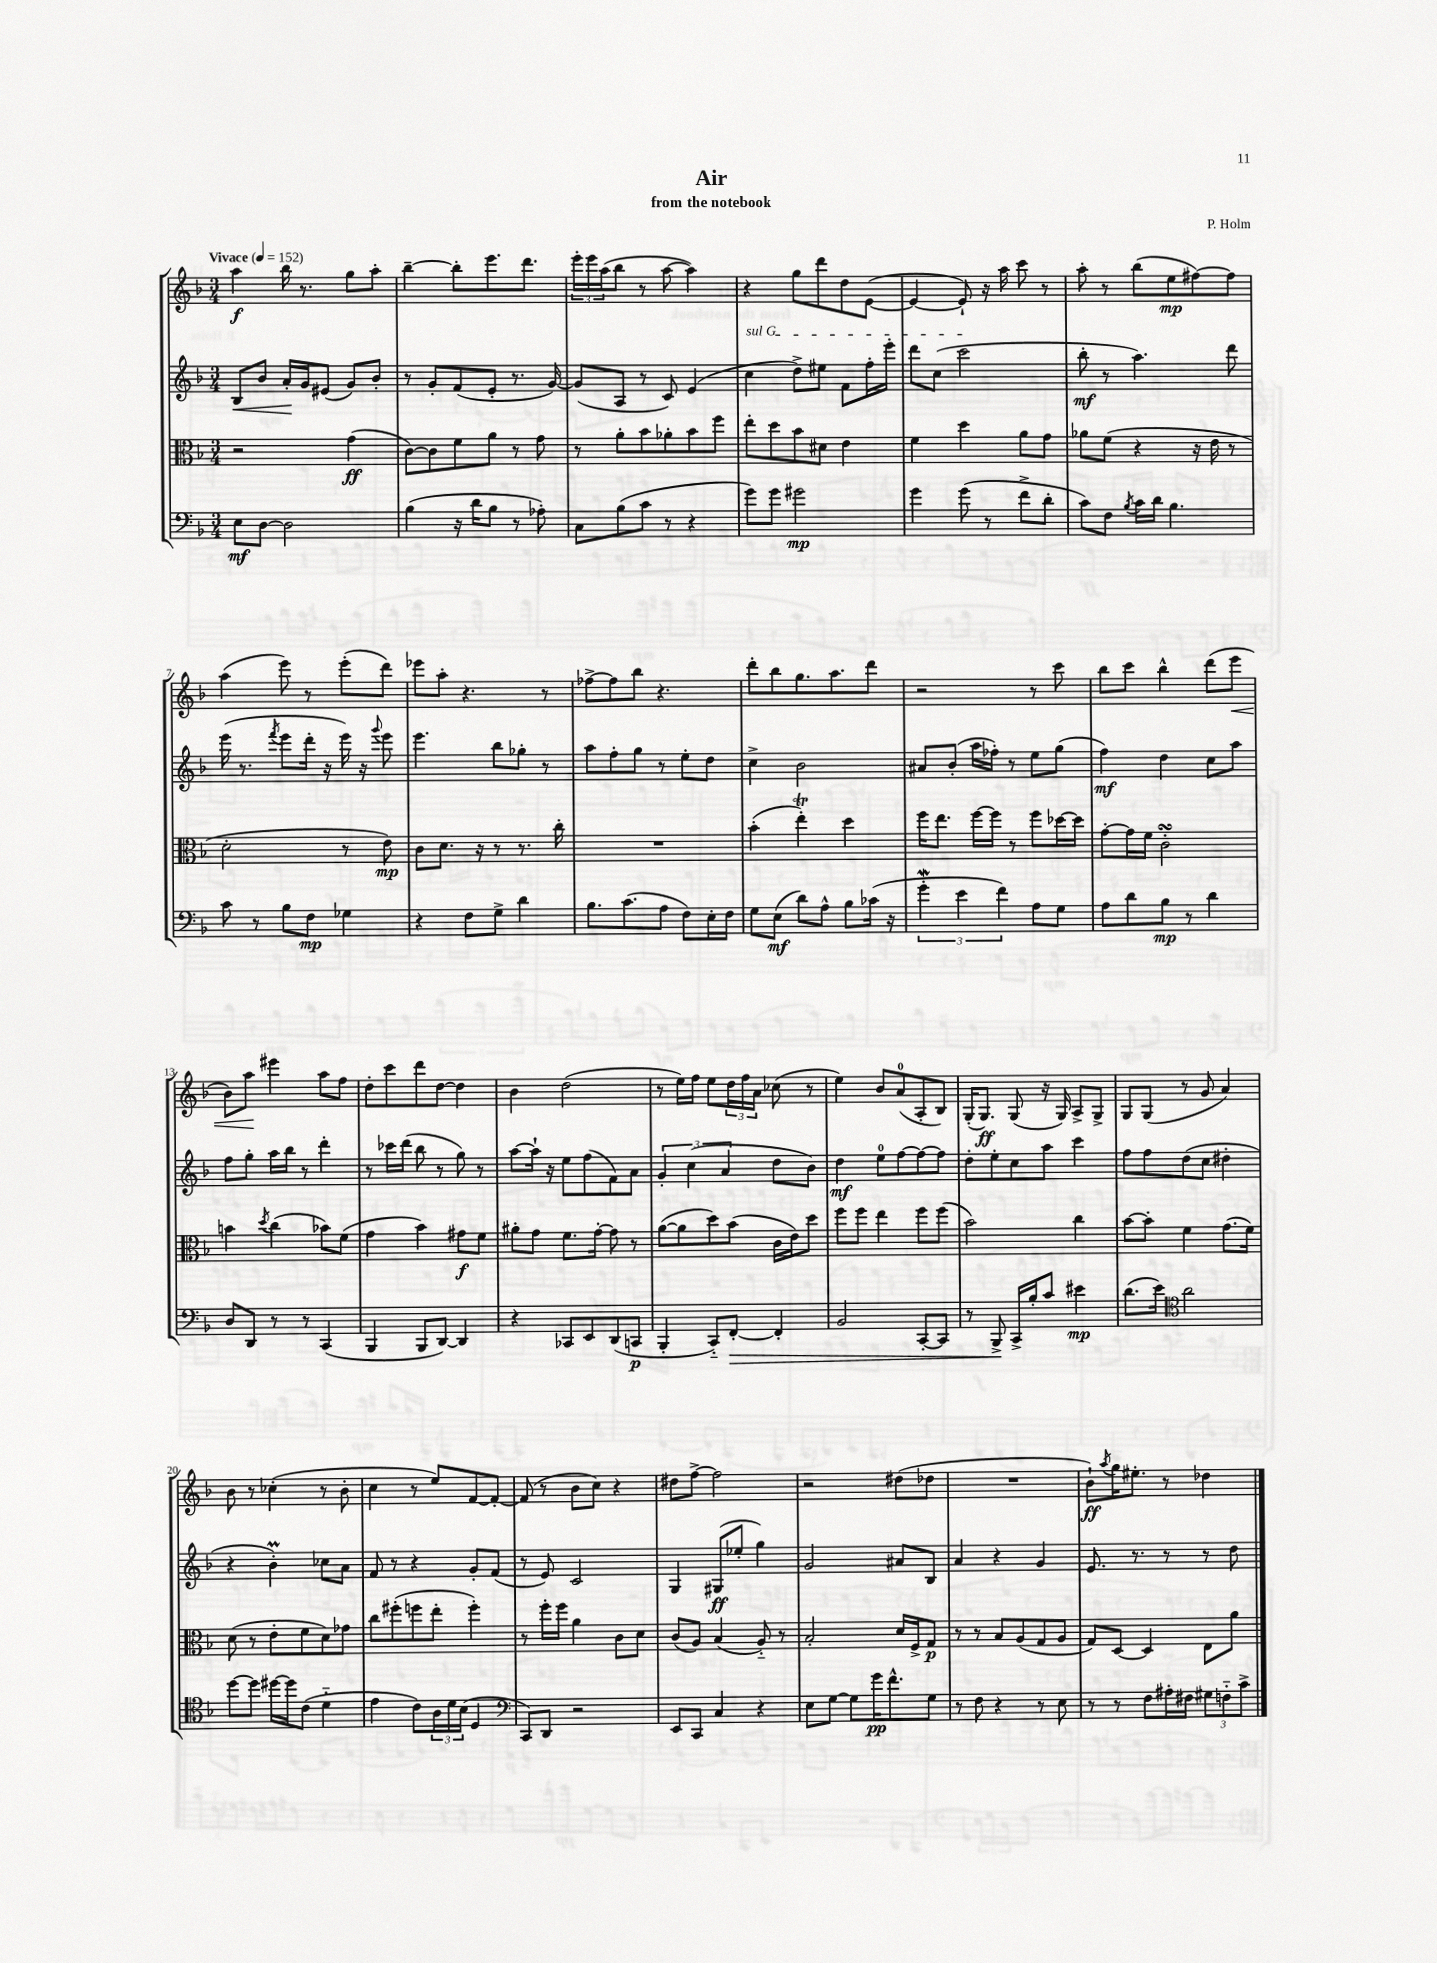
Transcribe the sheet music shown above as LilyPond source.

\header { title = "Air" composer = "P. Holm" subtitle = "from the notebook" }
<<
\new StaffGroup <<
\new Staff = "s0" {
    \clef treble \key f \major \numericTimeSignature \time 3/4 \tempo "Vivace" 4 = 152
    a''4\f bes''16 r8. g''8 a''8-. |
    bes''4~-- bes''8-. e'''8. d'''8. |
    \tuplet 3/2 { e'''16-. e'''16 a''16( } bes''8 r8 a''8~ a''4) |
    r4 g''8 d'''8 d''8 e'8~( |
    e'4~ e'8-!) r16 a''16 c'''8 r8 |
    a''8-. r8 bes''8( e''8\mp fis''8~) fis''8 |
    a''4( e'''8) r8 e'''8-.( d'''8) |
    ees'''8 a''8-. r4. r8 |
    fes''8~-> fes''8 bes''8 r4. |
    d'''8-. bes''8 g''8. a''8. d'''8 |
    r2 r8 c'''8 |
    bes''8 c'''8 bes''4-^ d'''8( e'''8\< |
    bes'8) a''8\! eis'''4 a''8 f''8 |
    d''8-. c'''8 d'''8 d''8~ d''4 |
    bes'4 d''2( |
    r8 e''16) f''16 e''8 \tuplet 3/2 { d''16 f''16 a'16 } ces''8( r8 |
    e''4) bes'8 a'8-0( a8-. bes8) |
    g16-.( g8.\ff) g8( r16 g16) a8-> g8-> |
    g8 g8( r8 g'8 a'4) |
    bes'8 r8 ces''4-.( r8 bes'8-. |
    c''4 r8 e''8) f'8~ f'8~-. |
    f'8( r8 bes'8 c''8) r4 |
    dis''8 f''8~-> f''2 |
    r2 dis''8( des''8 |
    R2. |
    bes'8-!\ff) \acciaccatura { a''8 } g''16 eis''8.-. r8 des''4 \bar "|." |
}
\new Staff = "s1" {
    \clef treble \key f \major \numericTimeSignature \time 3/4
    bes8\< bes'8 a'16-.\! g'16 eis'8( g'8) bes'8-. |
    r8 g'8-. f'8( e'8-. r8. g'16~) |
    g'8( a8 r8 c'8) e'4( |
    \once \override TextSpanner.bound-details.left.text = \markup { \italic "sul G" } c''4\startTextSpan d''8->) eis''8 f'8 f''16-. e'''16-. |
    d'''8 c''8( c'''2\stopTextSpan |
    bes''8-.\mf r8 a''4.) d'''8 |
    e'''16( r8. \acciaccatura { f'''8 } e'''8 d'''16-. r16 e'''16) r16 \appoggiatura { g'''8 } e'''8 |
    e'''4. bes''8 ges''8-. r8 |
    a''8 f''8-. g''8 r8 e''8-. d''8 |
    c''4-> bes'2 |
    ais'8 bes'8-.( a''16 fes''16-.) r8 e''8 g''8( |
    f''4\mf) d''4 c''8 a''8 |
    f''8 g''8-. a''16 bes''16 r8 d'''4-. |
    r8 ces'''16 d'''16( bes''8 r8 g''8) r8 |
    a''8~ a''16-! r16 e''8 f''8( f'8) a'8 |
    \tuplet 3/2 { g'4-. c''4( a'4 } d''8 bes'8) |
    d''4\mf e''8-0 f''8~ f''8~ f''8 |
    d''8-. e''8-. c''8 a''8 c'''4 |
    f''8 f''8 d''8( c''8 dis''4-. |
    r4 bes'4-.\prall) ces''8 a'8 |
    f'8 r8 r4 g'8-. f'8( |
    r8 e'8) c'2 |
    g4 gis8\ff( ees''8-. g''4) |
    g'2 ais'8 bes8 |
    a'4 r4 g'4 |
    e'8. r8. r8 r8 d''8 \bar "|." |
}
\new Staff = "s2" {
    \clef alto \key f \major \numericTimeSignature \time 3/4
    r2 g'4\ff( |
    c'8~) c'8 f'8 a'8 r8 g'8 |
    r8 a'8-. bes'8 aes'8-. bes'8 f''8 |
    e''8-. d''8 bes'8 dis'8 e'4 |
    f'4 d''4 a'8 g'8 |
    aes'8 f'8( r4 r16 e'16 r8 |
    d'2-. r8 e'8\mp) |
    c'8 d'8. r16 r8 r8. c''16-. |
    R2. |
    bes'4-.( e''4-.\trill) d''4 |
    f''16 e''8. f''16~ f''16 r8 f''8 des''16~ des''16 |
    g'8~-. g'16 f'16 c'2-.\turn |
    b'4 \acciaccatura { d''8 } c''4( bes'8) f'8( |
    g'4 bes'4) gis'8\f f'8 |
    ais'8-. g'8 f'8. g'16~-. g'8 r8 |
    a'8~( a'8 d''8) bes'8( c'16 e'16) d''8 |
    f''8 f''8 e''4 f''8 f''8( |
    bes'2) c''4 |
    bes'8~ bes'8-. f'4 g'8.( f'16) |
    d'8( r8 e'8-. f'8 d'8) ges'8 |
    c''8 fis''8-.( f''8 e''8-. f''4-.) |
    r8 f''16-. f''16 a'4 c'8 d'8 |
    c'8( a8) bes4( a8-_) r8 |
    bes2-. d'16 f16-> g8\p |
    r8 r8 bes8 a8( g8 a8 |
    g8) d8~ d4 e8 a'8 \bar "|." |
}
\new Staff = "s3" {
    \clef bass \key f \major \numericTimeSignature \time 3/4
    e8\mf d8~ d2 |
    bes4( r16 d'16 bes8 r8 aes8-.) |
    c8 bes8( c'8 r8 r4 |
    g'8) g'8 gis'2\mp |
    g'4 g'8( r8 f'8-> d'8-. |
    c'8) f8 \acciaccatura { bes8 } c'16 d'16 bes4. |
    c'8 r8 bes8 f8\mp ges4 |
    r4 f8 g8-> d'4 |
    bes8. c'8.( a8 f8) e16-. f16 |
    g8 e8\mf( d'8) a8-^ bes8 ces'16( r16 |
    \tuplet 3/2 { g'4-.\mordent e'4 f'4) } a8 g8 |
    a8 d'8 bes8\mp r8 d'4 |
    d8 d,8 r8 r8 c,4( |
    bes,,4 bes,,8 d,8~) d,4 |
    r4 ces,8 e,8 d,8( c,8\p |
    bes,,4-. c,8-_) f,8~-.\> f,4-. |
    bes,2 c,8~-. c,8 |
    r8 bes,,8->\! c,16-> bes16-. c'8 eis'4\mp |
    d'8.( e'16) \clef tenor a'2 |
    d''8~ d''8 dis''16~ dis''16 c'8( d'4-_ |
    e'4 c'8) \tuplet 3/2 { a16 d'16 bes16( } d4 |
    \clef bass c,8) d,8 r2 |
    e,8 c,8 c4 r4 |
    e8 g8~ g8 g'16\pp f'8.-^ g8 |
    r8 f8 r4 r8 e8 |
    r8 r8 f8 ais16-. fis16 \tuplet 3/2 { gis8 f8-_ c'8-> } \bar "|." |
}
>>
>>
